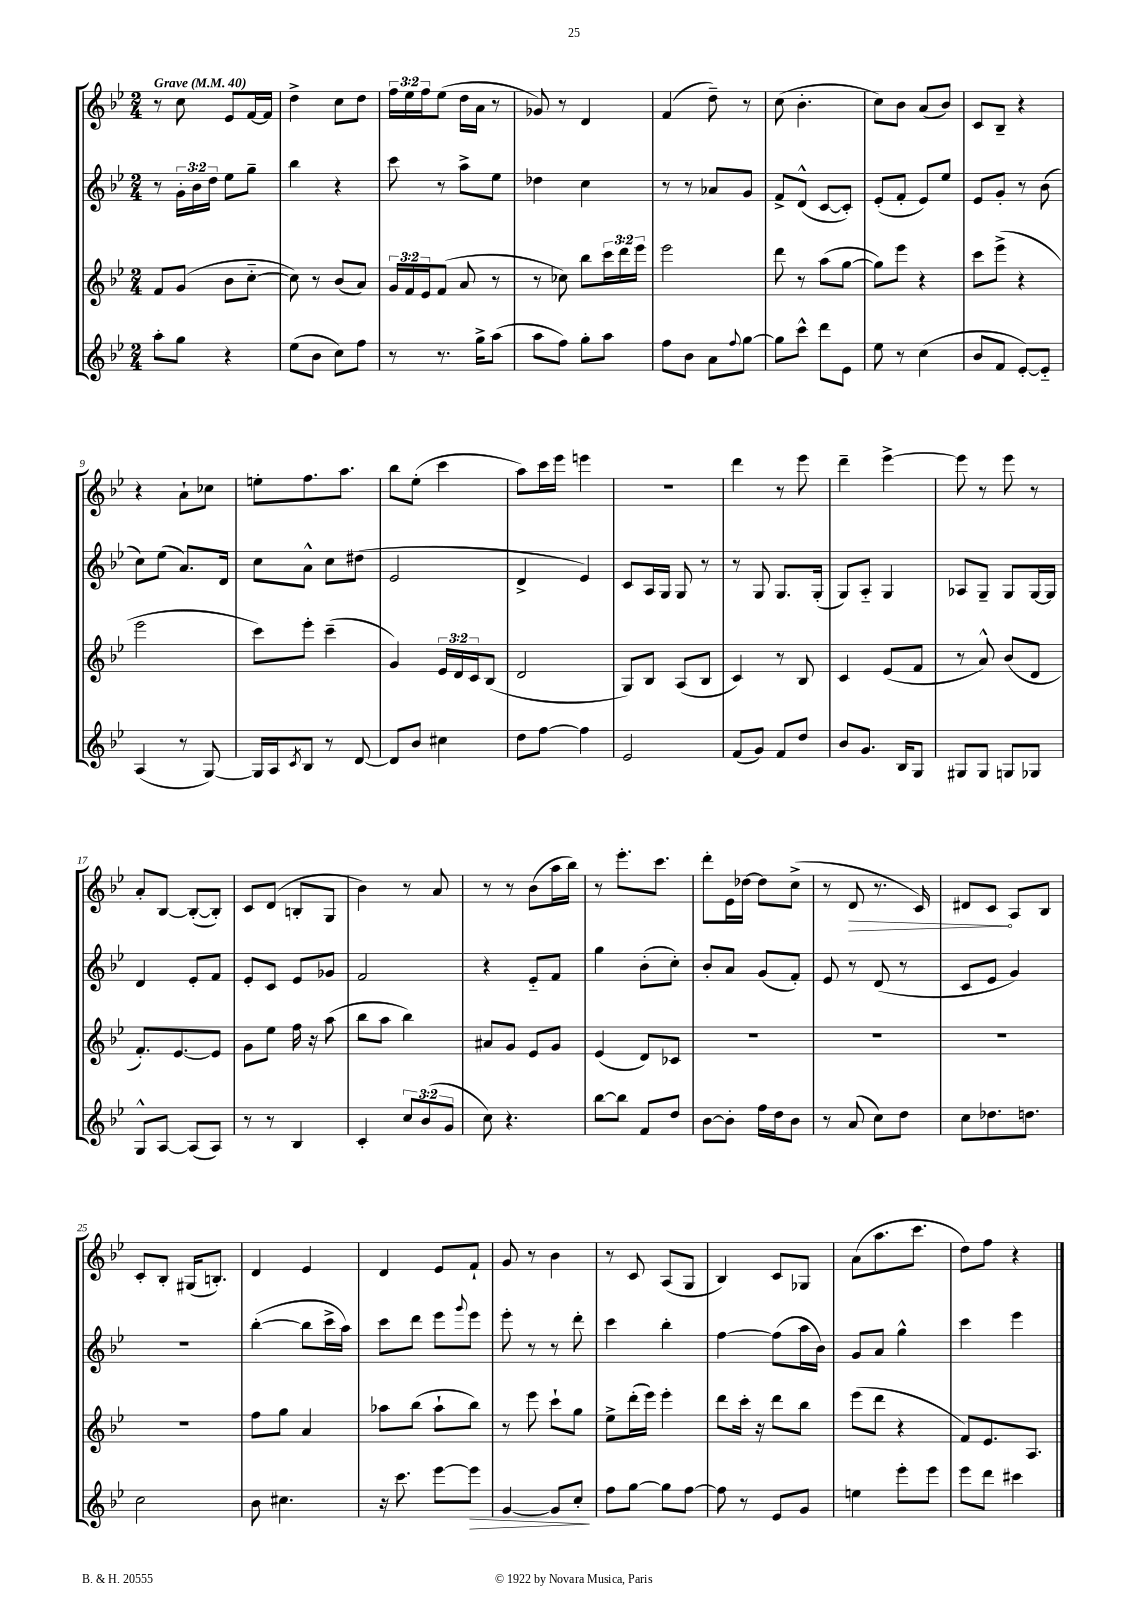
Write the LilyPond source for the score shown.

<<
\new StaffGroup <<
\new Staff = "s0" {
    \clef treble \key bes \major \numericTimeSignature \time 2/4 \override Staff.TupletNumber.text = #tuplet-number::calc-fraction-text \tempo "Grave" 4 = 40
    r8 c''8 ees'8 f'16~ f'16 |
    d''4-> c''8 d''8 |
    \tuplet 3/2 { f''16 ees''16 f''16 } ees''8( d''16 a'16 r8 |
    ges'8) r8 d'4 |
    f'4( d''8--) r8 |
    c''8( bes'4.-. |
    c''8) bes'8 a'8( bes'8) |
    c'8 bes8-- r4 |
    r4 a'8-! ces''8 |
    e''8-. f''8. a''8. |
    bes''8 ees''8-.( c'''4 |
    a''8) c'''16 ees'''16 e'''4 |
    r2 |
    d'''4 r8 ees'''8 |
    d'''4-- ees'''4~-> |
    ees'''8 r8 ees'''8 r8 |
    a'8-. bes8~ bes8~-.( bes8-.) |
    c'8 d'8( b8-. g8 |
    bes'4) r8 a'8 |
    r8 r8 bes'8( a''16 bes''16) |
    r8 ees'''8.-. c'''8. |
    d'''8-. ees'16 des''16~ des''8 c''8->( |
    r8 \once \override Hairpin.circled-tip = ##t d'8\> r8. c'16) |
    dis'8 c'8\! a8 bes8 |
    c'8-. bes8-. gis16( b8.-.) |
    d'4 ees'4 |
    d'4 ees'8 f'8-! |
    g'8 r8 bes'4 |
    r8 c'8 a8( g8 |
    bes4) c'8 ges8 |
    a'8( a''8. c'''8. |
    d''8) f''8 r4 \bar "|." |
}
\new Staff = "s1" {
    \clef treble \key bes \major \numericTimeSignature \time 2/4 \override Staff.TupletNumber.text = #tuplet-number::calc-fraction-text
    r8 \tuplet 3/2 { g'16-. bes'16 d''16 } ees''8 g''8-- |
    bes''4 r4 |
    c'''8 r8 a''8-> ees''8 |
    des''4 c''4 |
    r8 r8 aes'8 g'8 |
    f'8-> d'8-^( c'8~ c'8-.) |
    ees'8-.( f'8-. ees'8) ees''8 |
    ees'8 g'8-. r8 bes'8( |
    c''8) ees''8( a'8.) d'16 |
    c''8 a'8-^ c''8 dis''8( |
    ees'2 |
    d'4-> ees'4) |
    c'8 a16 g16 g8 r8 |
    r8 g8 g8. g16-.( |
    g8) a8-_ g4 |
    aes8 g8-- g8 g16~ g16 |
    d'4 ees'8-. f'8 |
    ees'8-. c'8 ees'8 ges'8 |
    f'2 |
    r4 ees'8-_ f'8 |
    g''4 bes'8-.( c''8-.) |
    bes'8-. a'8 g'8( f'8-.) |
    ees'8 r8 d'8( r8 |
    c'8 ees'8 g'4) |
    R2 |
    bes''4~-.( bes''8 c'''16-> a''16) |
    c'''8 d'''8 ees'''8 \appoggiatura { g'''8 } ees'''8 |
    ees'''8-. r8 r8 d'''8-. |
    c'''4 bes''4-. |
    f''4~ f''8( a''16 bes'16) |
    g'8 a'8 g''4-^ |
    c'''4 ees'''4 \bar "|." |
}
\new Staff = "s2" {
    \clef treble \key bes \major \numericTimeSignature \time 2/4 \override Staff.TupletNumber.text = #tuplet-number::calc-fraction-text
    f'8 g'8( bes'8 c''8~-_ |
    c''8) r8 bes'8( a'8) |
    \tuplet 3/2 { g'16 f'16 ees'16 } f'8( a'8 r8 |
    r8 ces''8) bes''8 \tuplet 3/2 { c'''16 d'''16 ees'''16 } |
    ees'''2 |
    d'''8 r8 a''8( g''8~ |
    g''8) ees'''8 r4 |
    c'''8 ees'''8->( r4 |
    ees'''2 |
    c'''8) ees'''8-. c'''4--( |
    g'4) \tuplet 3/2 { ees'16 d'16 c'16 } bes8( |
    d'2 |
    g8) bes8 a8( bes8 |
    c'4) r8 bes8 |
    c'4 ees'8( f'8 |
    r8 a'8-^) bes'8( d'8 |
    f'8.-.) ees'8.~ ees'8 |
    g'8 ees''8 f''16 r16 a''8( |
    bes''8 a''8 bes''4) |
    ais'8 g'8 ees'8 g'8 |
    ees'4( d'8) ces'8 |
    R2 |
    R2 |
    R2 |
    R2 |
    f''8 g''8 a'4 |
    aes''8 bes''8( aes''8-! bes''8) |
    r8 ees'''8 c'''8-! g''8 |
    ees''8-> d'''16-.( ees'''16) ees'''4-. |
    d'''8 c'''16-. r16 d'''8 bes''8 |
    ees'''8( d'''8 r4 |
    f'8) ees'8. a8. \bar "|." |
}
\new Staff = "s3" {
    \clef treble \key bes \major \numericTimeSignature \time 2/4 \override Staff.TupletNumber.text = #tuplet-number::calc-fraction-text
    a''8-. g''8 r4 |
    ees''8( bes'8 c''8) f''8 |
    r8 r8. g''16-> a''8( |
    a''8 f''8) g''8-. a''8 |
    f''8 bes'8 a'8 \appoggiatura { f''8 } g''8~ |
    g''8 c'''8-^ d'''8 ees'8 |
    ees''8 r8 c''4( |
    bes'8 f'8 ees'8~-.) ees'8-_ |
    a4( r8 g8~) |
    g16 a16 \acciaccatura { c'8 } bes8 r8 d'8~ |
    d'8 bes'8 cis''4 |
    d''8 f''8~ f''4 |
    ees'2 |
    f'8( g'8) f'8 d''8 |
    bes'8 g'8. bes16 g8 |
    gis8 gis8 g8 ges8 |
    g8-^ a8~ a8( a8) |
    r8 r8 bes4 |
    c'4-. \tuplet 3/2 { c''8 bes'8( g'8 } |
    c''8) r4. |
    bes''8~ bes''8 f'8 d''8 |
    bes'8~ bes'8-. f''16 d''16 bes'8 |
    r8 a'8( c''8) d''8 |
    c''8 des''8. d''8. |
    c''2 |
    bes'8 cis''4. |
    r16 c'''8. ees'''8~ ees'''8\> |
    g'4~ g'8 c''8-.\! |
    f''8 g''8~ g''8 f''8~ |
    f''8 r8 ees'8 g'8 |
    e''4 ees'''8-. ees'''8 |
    ees'''8 d'''8 cis'''4 \bar "|." |
}
>>
>>
